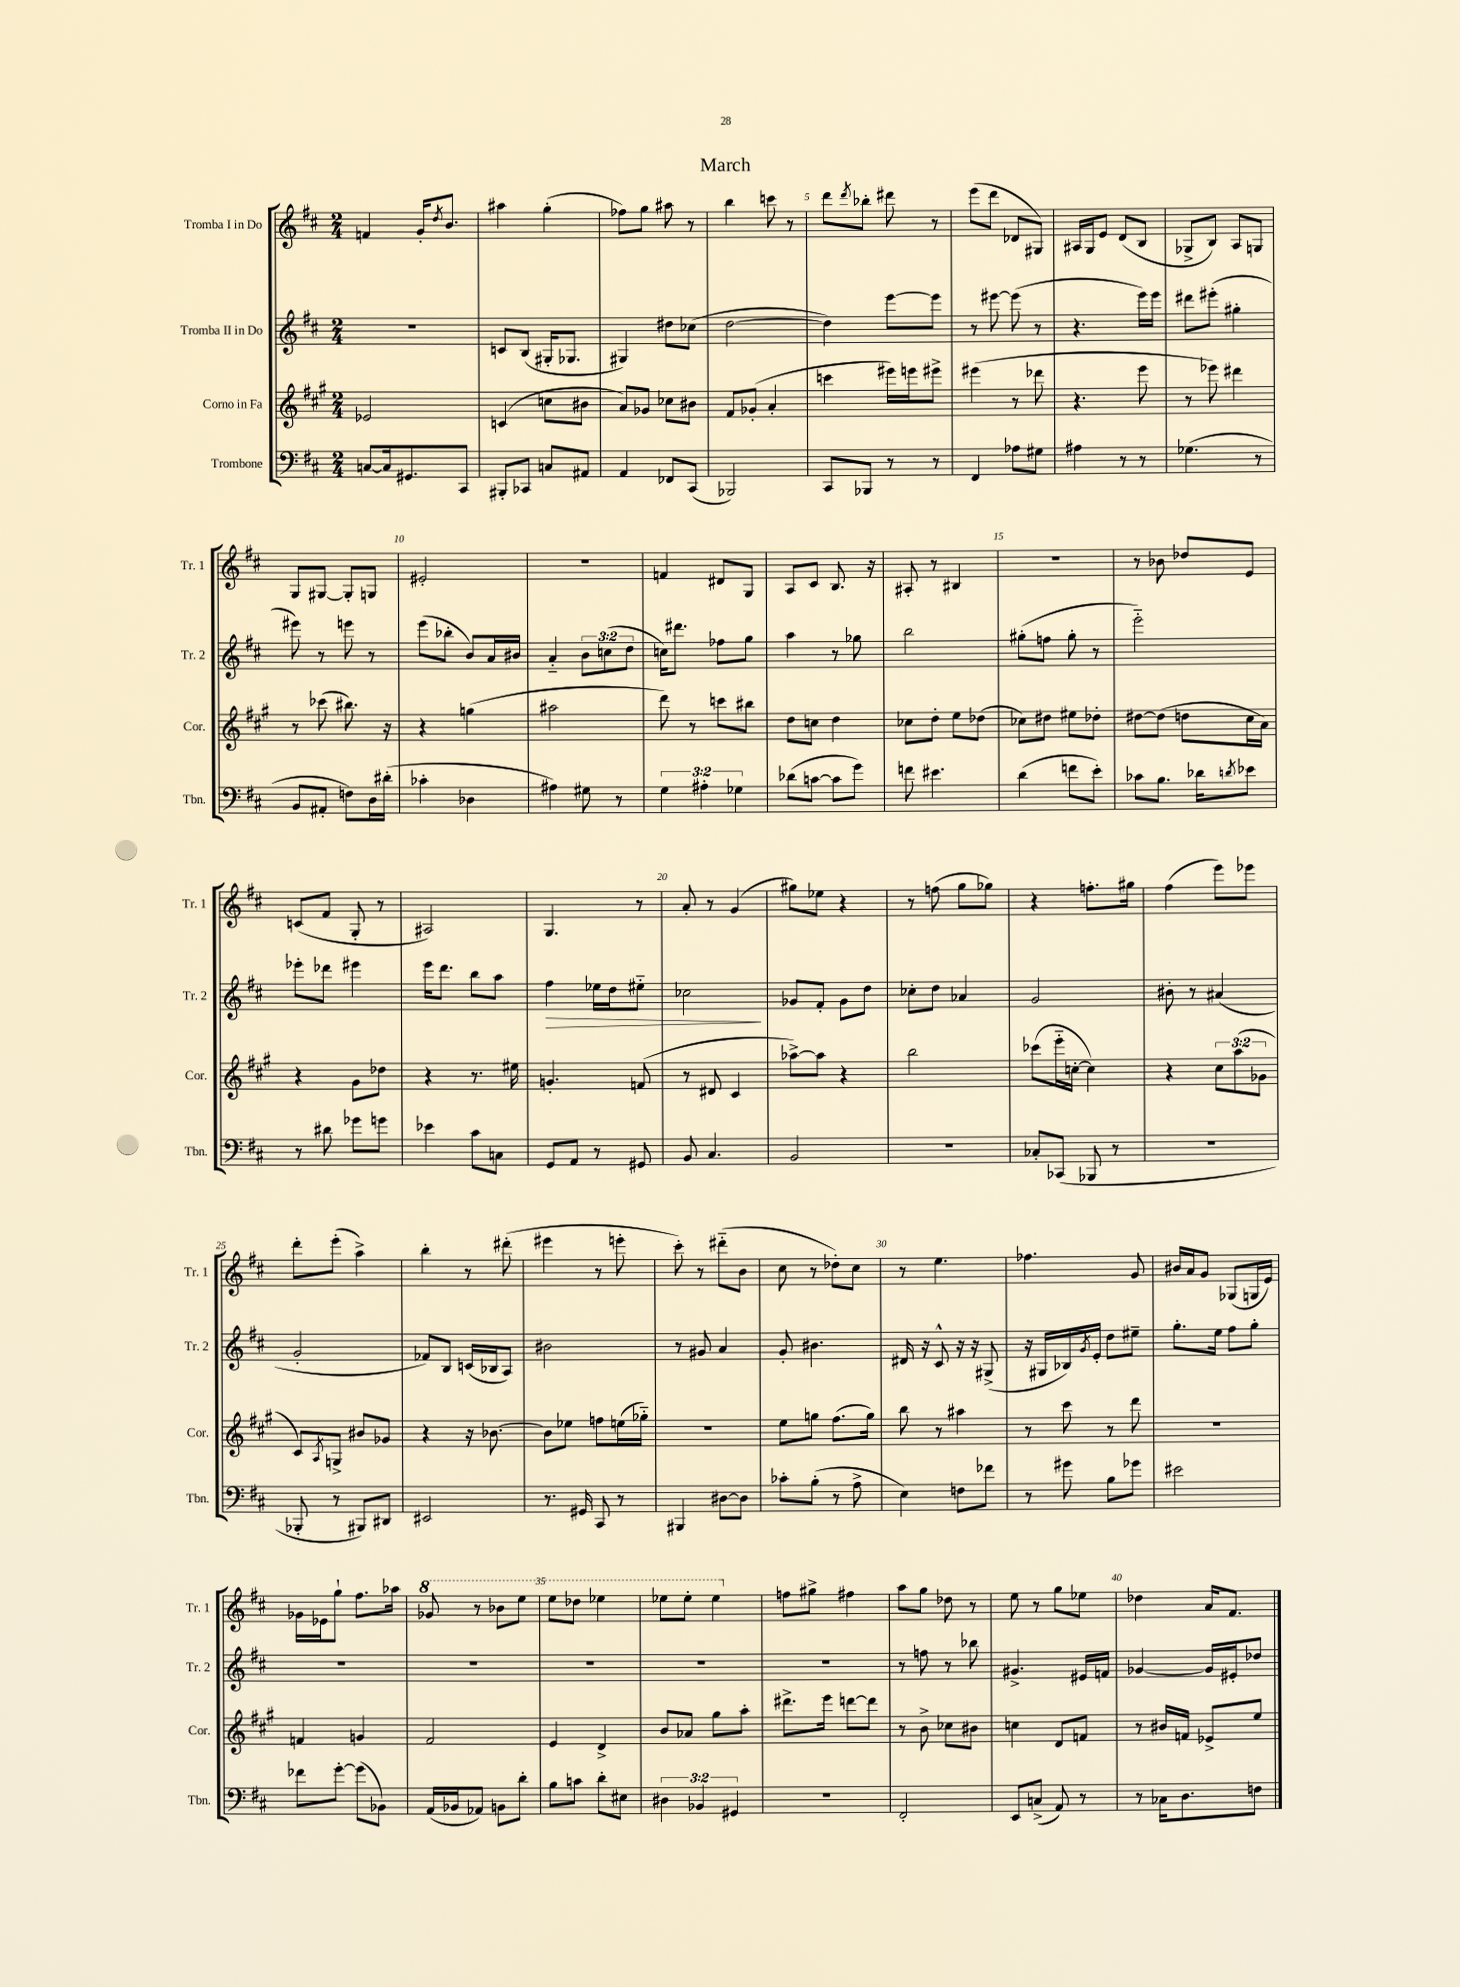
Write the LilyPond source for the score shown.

\header { title = "March" }
<<
\new StaffGroup <<
\new Staff = "s0" \with { instrumentName = "Tromba I in Do" shortInstrumentName = "Tr. 1" } {
    \clef treble \key d \major \numericTimeSignature \time 2/4
    f'4 g'16-. \acciaccatura { d''8 } b'8. |
    ais''4 g''4-.( |
    fes''8) g''8 ais''8 r8 |
    b''4 c'''8 r8 |
    d'''8 \acciaccatura { d'''8 } bes''8-. dis'''8 r8 |
    e'''8( d'''8 des'8 gis8) |
    ais16 g16 e'8 d'8( b8 |
    ges8-> b8) a8 g8 |
    g8 gis8~ gis8-. g8 |
    eis'2-. |
    r2 |
    f'4 dis'8 g8 |
    a8 cis'8 b8. r16 |
    ais8-. r8 bis4 |
    r2 |
    r8 bes'8 des''8 e'8 |
    c'8( fis'8 g8-. r8 |
    ais2) |
    g4. r8 |
    a'8-. r8 g'4( |
    gis''8) ees''8 r4 |
    r8 f''8( g''8 ges''8) |
    r4 f''8.-. gis''16 |
    fis''4( e'''8) ees'''8 |
    d'''8-. e'''8-.( a''4->) |
    b''4-. r8 dis'''8-.( |
    eis'''4 r8 e'''8-. |
    cis'''8-.) r8 dis'''8-_( b'8 |
    cis''8 r8 des''8-.) cis''8 |
    r8 e''4. |
    fes''4. g'8 |
    bis'16 a'16 g'8 ges8( g16 e'16) |
    ges'16 ees'16 g''8-! fis''8. aes''16 |
    \ottava #1 ges''8 r8 bes''8 e'''8 |
    e'''8 des'''8 ees'''4 |
    ees'''8 ees'''8-. ees'''4 \ottava #0 |
    f''8 gis''8-> fis''4 |
    a''8 g''8 des''8 r8 |
    e''8 r8 g''8 ees''8 |
    des''4 a'16 fis'8. \bar "|." |
}
\new Staff = "s1" \with { instrumentName = "Tromba II in Do" shortInstrumentName = "Tr. 2" } {
    \clef treble \key d \major \numericTimeSignature \time 2/4 \override Staff.TupletNumber.text = #tuplet-number::calc-fraction-text
    R2 |
    c'8 b8( gis16-. ges8. |
    gis4) dis''8 ces''8( |
    d''2~ |
    d''4) e'''8~ e'''8 |
    r8 eis'''8~ eis'''8( r8 |
    r4. e'''16) e'''16 |
    dis'''8 eis'''8-.( gis''4-. |
    eis'''8) r8 e'''8 r8 |
    e'''8( bes''8-. b'8) a'16 bis'16 |
    a'4-_ \tuplet 3/2 { b'8 c''8( d''8 } |
    c''16) dis'''8. fes''8 g''8 |
    a''4 r8 ges''8 |
    b''2 |
    gis''8-.( f''8 gis''8-. r8 |
    e'''2-_) |
    ees'''8-. des'''8 eis'''4 |
    e'''16 d'''8. b''8 a''8 |
    fis''4\> ees''16 d''16 eis''8-_ |
    ces''2\! |
    ges'8 fis'8-. ges'8 d''8 |
    ces''8-. d''8 aes'4 |
    g'2 |
    bis'8-. r8 ais'4( |
    g'2-. |
    fes'8) b8 c'16( bes16 a8) |
    bis'2 |
    r8 gis'8 a'4 |
    g'8-. bis'4. |
    dis'16 r16 cis'8-^ r16 r16 gis8->( |
    r16 gis16 bes16) \acciaccatura { g'8 } e'16-. d''8 eis''8-- |
    g''8.-. e''16 fis''8 g''8-. |
    r2 |
    R2 |
    R2 |
    R2 |
    R2 |
    r8 f''8 r8 bes''8 |
    gis'4.-> eis'16 f'16 |
    ges'4~ ges'16 eis'16-. des''8 \bar "|." |
}
\new Staff = "s2" \with { instrumentName = "Corno in Fa" shortInstrumentName = "Cor." } {
    \clef treble \key a \major \numericTimeSignature \time 2/4 \override Staff.TupletNumber.text = #tuplet-number::calc-fraction-text
    ees'2 |
    c'4( c''8 bis'8 |
    a'8) ges'8 ces''8 bis'8 |
    fis'8 ges'8-.( a'4-. |
    c'''4 eis'''16) e'''16 eis'''8-> |
    eis'''4( r8 des'''8 |
    r4. e'''8 |
    r8 ees'''8) dis'''4 |
    r8 ces'''8( bis''8.) r16 |
    r4 g''4( |
    ais''2 |
    d'''8) r8 c'''8 bis''8 |
    d''8 c''8 d''4 |
    ces''8 d''8-. e''8 des''8( |
    ces''8) dis''8 eis''8 des''8-. |
    dis''8~ dis''8( d''8 cis''16 a'16) |
    r4 gis'8 des''8 |
    r4 r8. eis''16 |
    g'4.-. f'8( |
    r8 dis'8 cis'4 |
    aes''8~->) aes''8 r4 |
    b''2 |
    ces'''8( e'''16-_ c''16~-. c''4) |
    r4 \tuplet 3/2 { cis''8 a''8( ges'8 } |
    cis'8) \acciaccatura { a8 } g8-> bis'8 ges'8 |
    r4 r16 bes'8.~ |
    bes'8 ees''8 f''8 e''16( ges''16-_) |
    r2 |
    e''8 g''8 fis''8.( g''16) |
    b''8 r8 ais''4 |
    r8 cis'''8 r8 d'''8 |
    R2 |
    f'4 g'4 |
    fis'2 |
    e'4 d'4-> |
    b'8 aes'8 gis''8 a''8-. |
    dis'''8.-> e'''16 d'''8~ d'''8 |
    r8 b'8-> ces''8 bis'8 |
    c''4 d'8 f'8 |
    r8 bis'16 f'16 ees'8-> e''8 \bar "|." |
}
\new Staff = "s3" \with { instrumentName = "Trombone" shortInstrumentName = "Tbn." } {
    \clef bass \key d \major \numericTimeSignature \time 2/4 \override Staff.TupletNumber.text = #tuplet-number::calc-fraction-text
    c8~ c16 gis,8. cis,8 |
    bis,,8-. ces,8 c8 ais,8 |
    a,4 fes,8 cis,8( |
    bes,,2) |
    cis,8 bes,,8 r8 r8 |
    fis,4 aes8 gis8 |
    ais4 r8 r8 |
    ges4.( r8 |
    b,8 ais,8-. f8) d16 dis'16-.( |
    ces'4-. des4 |
    ais4) gis8 r8 |
    \tuplet 3/2 { g4 ais4-. ges4 } |
    des'8( c'8~ c'8 g'8) |
    f'8 eis'4. |
    d'4( f'8 e'8-.) |
    ces'8 b8. des'16 \acciaccatura { d'8 } ees'8 |
    r8 dis'8 ges'8 g'8 |
    ees'4 cis'8 c8 |
    g,8 a,8 r8 gis,8 |
    b,8 cis4. |
    b,2 |
    R2 |
    ces8-. ces,8( bes,,8 r8 |
    r2 |
    bes,,8-. r8 bis,,8) dis,8 |
    eis,2 |
    r8. gis,16 cis,8 r8 |
    bis,,4 dis8~ dis8 |
    ces'8-. b8-.( r8 a8-> |
    e4) f8 fes'8 |
    r8 gis'8 b8 ges'8 |
    eis'2 |
    fes'8 g'8~-. g'8( bes,8) |
    a,16( bes,16 aes,8) b,8 d'8-. |
    b8 c'8 d'8-. eis8 |
    \tuplet 3/2 { dis4 bes,4 gis,4 } |
    R2 |
    fis,2-. |
    e,8 c8->( a,8) r8 |
    r8 ces16 d8. f8 \bar "|." |
}
>>
>>
\layout { \context { \Score \override BarNumber.break-visibility = ##(#f #t #t) barNumberVisibility = #(every-nth-bar-number-visible 5) } }
